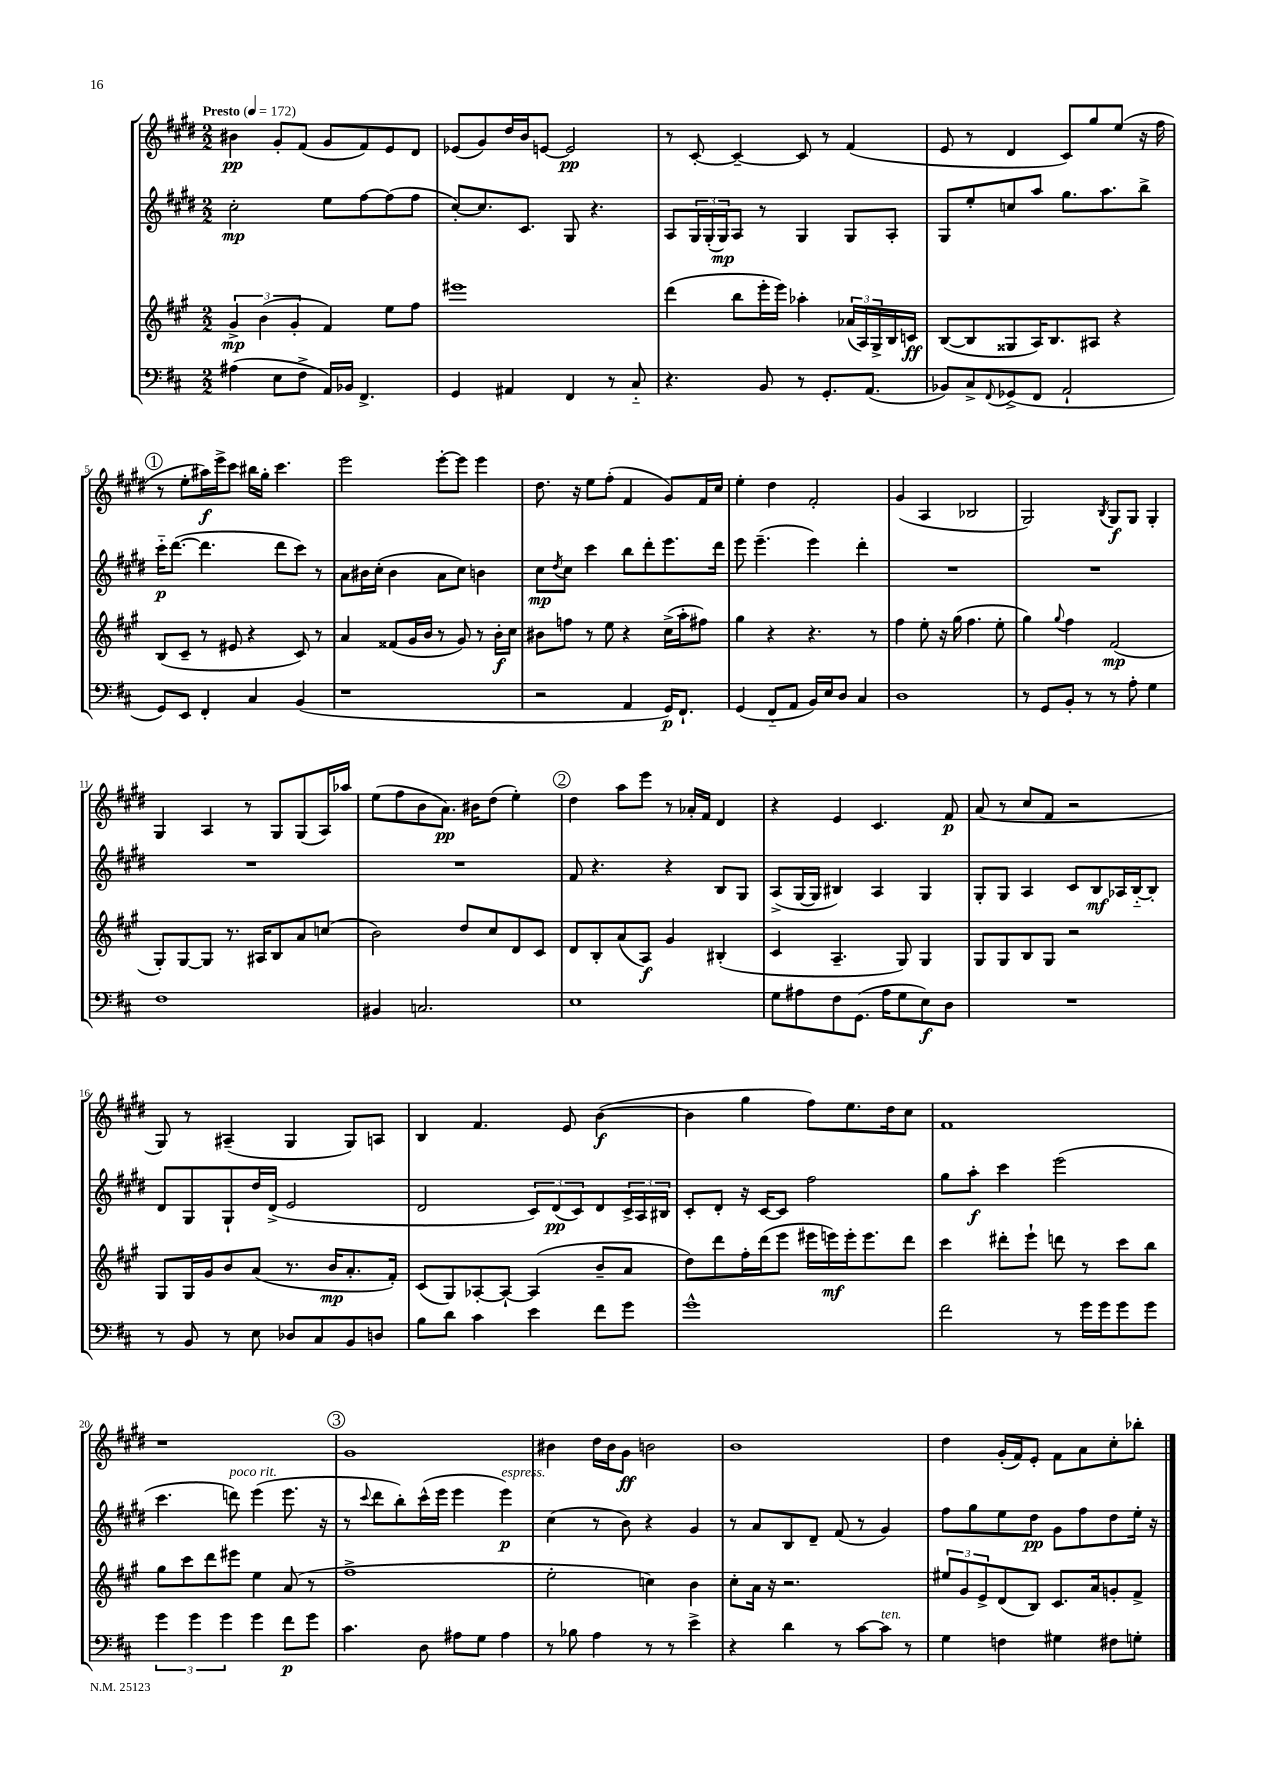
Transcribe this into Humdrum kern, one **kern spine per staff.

**kern	**kern	**kern	**kern
*staff4	*staff3	*staff2	*staff1
*clefF4	*clefG2	*clefG2	*clefG2
*k[f#c#]	*k[f#c#g#]	*k[f#c#g#d#]	*k[f#c#g#d#]
*M2/2	*M2/2	*M2/2	*M2/2
*MM172	*MM172	*MM172	*MM172
(4A#	6g#^	2cc#'	4b#
.	(6b	.	.
8E	.	.	8g#'
.	6g#'	.	.
8F#^	.	.	(8f#
16AA)	4f#)	8ee	8g#
16BB-	.	.	.
4.FF#^	.	[8ff#	8f#)
.	8ee	(8ff#]	8e
.	8ff#	8ff#	8d#
=	=	=	=
4GG	1eee#	[8cc#')	(8e-
.	.	8.cc#]	8g#)
4AA#	.	.	16dd#
.	.	8.c#	16b
.	.	.	[8e
4FF#	.	8G#	2e]
.	.	4.r	.
8r	.	.	.
8C#'~	.	.	.
=	=	=	=
4.r	(4ddd	8A	8r
.	.	24G#	[8c#'
.	.	(24G#'	.
.	.	24G#)	.
.	8bb	8A	4c#~_
8BB	16eee'	8r	.
.	16eee)	.	.
8r	4aa-'	4G#	8c#]
8.GG'	.	.	8r
.	(24a-	8G#	(4f#
.	24A)	.	.
(8.AA	.	.	.
.	24G#^	.	.
.	16B	8A'	.
.	16c	.	.
=	=	=	=
8BB-)	([8B	8G#	8e
8C#^	8B]	8ee'	8r
8qqFF#	.	.	.
(8GG-^	8G##	8cc	4d#
8FF#	16A)	8aa	.
.	8.B	.	.
2AA`	.	8.gg#	8c#)
.	8A#	.	8gg#
.	.	8.aa	.
.	4r	.	(8ee
.	.	8bb^	16r
.	.	.	16ff#
=	=	=	=
8GG)	(8B	16ccc#'~	8r
.	.	([8.ddd#	.
8EE	8c#~	.	8ee'
4FF#'	8r	4.ddd#]	16aa#)
.	.	.	16eee^
.	8e#	.	8ccc#
4C#	4r	.	16bb#
.	.	.	16gg#'
.	.	8ddd#	4.ccc#
(4BB	8c#)	8ccc#)	.
.	8r	8r	.
=	=	=	=
1r	4a	8a	2eee
.	.	16b#	.
.	.	(16cc#'	.
.	(8f##	4b#	.
.	16g#	.	.
.	16b	.	.
.	8r	8a	[8eee'
.	8g#)	8cc#)	8eee]
.	8r	4b	4eee
.	16b'	.	.
.	16cc#	.	.
=	=	=	=
2r	8b#	8cc#	8.dd#
.	.	8qdd#	.
.	8ff	8cc#	.
.	.	.	16r
.	8r	4ccc#	8ee
.	8ee	.	(8ff#'
4AA	4r	8bb	4f#
.	.	8ddd#'	.
16GG)	(16cc#^	8.eee	8g#)
8.FF#`	16aa'	.	.
.	8ff#)	.	16f#
.	.	16ddd#	16cc#
=	=	=	=
(4GG	4gg#	8eee	4ee'
.	.	(4.eee~	.
8FF#'~	4r	.	4dd#
8AA	.	.	.
16BB)	4.r	4eee)	2f#'
16E	.	.	.
8D	.	.	.
4C#	.	4ddd#'	.
.	8r	.	.
=	=	=	=
1D	4ff#	1r	(4g#
.	8ee'	.	4A
.	16r	.	.
.	(16gg#	.	.
.	4.ff#	.	2B-
.	8ee'	.	.
=	=	=	=
8r	4gg#)	1r	2G#)
8GG	.	.	.
.	8qqgg#	.	.
8BB'	4ff#	.	.
8r	.	.	.
.	.	.	8qB
8r	(2f#	.	8G#
8A'	.	.	8G#
4G	.	.	4G#'
=	=	=	=
1F#	8G#')	1r	4G#
.	[8G#	.	.
.	8G#]	.	4A
.	8.r	.	.
.	.	.	8r
.	16A#	.	.
.	8B	.	8G#
.	8a	.	(8G#
.	(8cc	.	16A)
.	.	.	16aa-
=	=	=	=
4BB#	2b)	1r	(8ee
.	.	.	8ff#
2.C	.	.	8b
.	.	.	8.a)
.	8dd	.	.
.	.	.	16b#
.	8cc#	.	(8dd#
.	8d	.	4ee')
.	8c#	.	.
=	=	=	=
1E	8d	8f#	4dd#
.	8B'	4.r	.
.	(8a	.	8aa
.	8A)	.	8eee
.	4g#	4r	8r
.	.	.	16a-'
.	.	.	16f#
.	(4B#'	8B	4d#
.	.	8G#	.
=	=	=	=
8G	4c#	(8A^	4r
8A#	.	[16G#	.
.	.	16G#]	.
8F#	4.A~	4B#)	4e
(8.GG	.	.	.
.	.	4A	4.c#
16A#	.	.	.
8G	8G#)	.	.
8E)	4G#	4G#	.
8D	.	.	8f#
=	=	=	=
1r	8G#	8G#'	(8a
.	8G#	8G#	8r
.	8B	4A	8cc#
.	8G#	.	8f#
.	2r	8c#	2r
.	.	8B	.
.	.	16A-	.
.	.	[16B'~	.
.	.	8B']	.
=	=	=	=
8r	8G#	8d#	8G#)
8BB	16G#	8G#	8r
.	16g#	.	.
8r	8b	8G#`	(4A#~
8E	(8a	16dd#	.
.	.	(16d#^	.
8D-	8.r	2e	4G#
8C#	.	.	.
.	16b	.	.
8BB	8.a'	.	8G#)
8D	.	.	8A
.	16f#')	.	.
=	=	=	=
8B	(8c#	2d#	4B
8d	8G#)	.	.
4c#	[8A-'	.	4.f#
.	8A-`_	.	.
4e	(4A-]	12c#)	.
.	.	(12d#	.
.	.	.	8e
.	.	12c#)	.
8f#	8b~	8d#	([4b
8g	8a	24c#^	.
.	.	24A	.
.	.	24B#	.
=	=	=	=
1g^^	8dd)	8c#'	4b]
.	8ddd	8d#'	.
.	16ff#'	16r	4gg#
.	(16ddd	[16c#	.
.	8eee	8c#]	.
.	16eee#	2ff#	8ff#)
.	16eee)	.	.
.	16eee'	.	8.ee
.	8.eee	.	.
.	.	.	16dd#
.	8ddd	.	8cc#
=	=	=	=
2f#	4ccc#	8gg#	1f#
.	.	8aa'	.
.	8ddd#'	4ccc#	.
.	8eee`	.	.
8r	8ddd	(2eee	.
16g	8r	.	.
16g	.	.	.
8g	8ccc#	.	.
8g	8bb	.	.
=	=	=	=
6g	8gg#	4.ccc#	1r
.	8ccc#	.	.
6g	.	.	.
.	8ddd	.	.
6g	.	.	.
.	8eee#	8ddd)	.
4g	4ee	(4eee	.
8f#	(8a	8.eee	.
8g	8r	.	.
.	.	16r	.
=	=	=	=
4.c#	1ff#^	8r	1g#
.	.	8qqccc#	.
.	.	8ddd#	.
.	.	8bb')	.
8D	.	(16ccc#^^	.
.	.	16eee	.
8A#	.	4eee	.
8G	.	.	.
4A#	.	4eee)	.
=	=	=	=
8r	2ee'	(4cc#	4b#
8B-	.	.	.
4A	.	8r	16dd#
.	.	.	16b#
.	.	8b)	8g#
8r	4cc)	4r	2b
8r	.	.	.
4e^	4b	4g#	.
=	=	=	=
4r	8cc#'	8r	1b
.	16a	8a	.
.	16r	.	.
4d	2.r	8B	.
.	.	8d#~	.
8r	.	(8f#	.
[8c#	.	8r	.
8c#]	.	4g#)	.
8r	.	.	.
=	=	=	=
4G	12ee#	8ff#	4dd#
.	12g#	.	.
.	.	8gg#	.
.	12e^	.	.
4F	(8d	8ee	(16g#'
.	.	.	16f#)
.	8B)	8dd#	8e'
4G#	8.c#	8g#	8f#
.	.	8ff#	8a
.	16a	.	.
8F#	8g'	8dd#	8cc#'
8G'	8f#^	16ee'	8bb-'
.	.	16r	.
==	==	==	==
*-	*-	*-	*-
